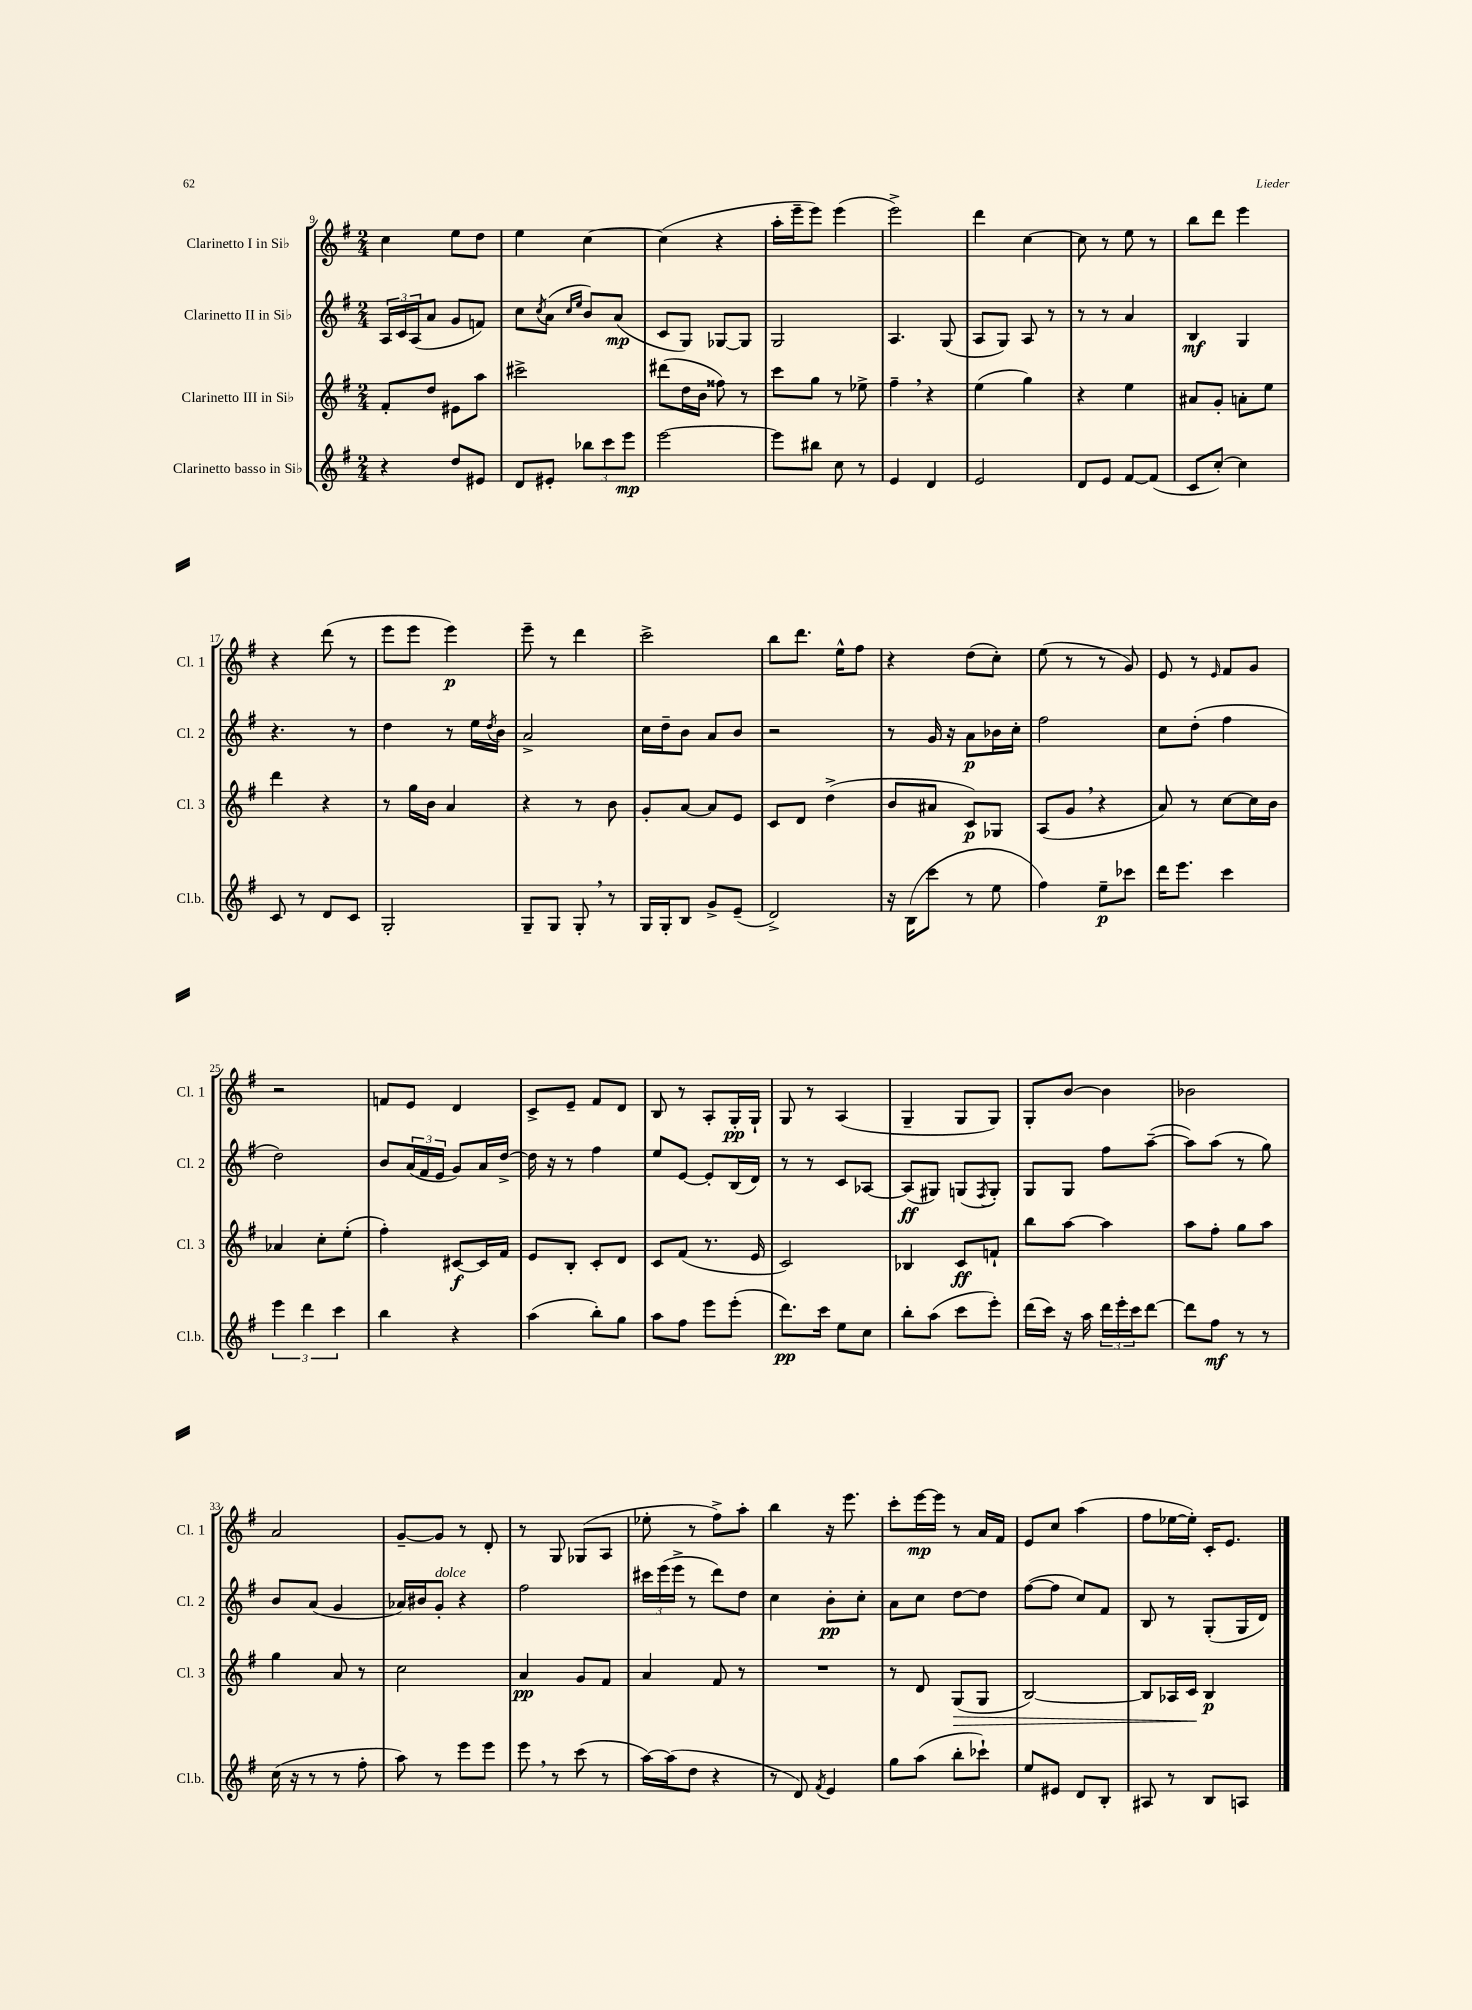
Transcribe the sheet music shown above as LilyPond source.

<<
\new StaffGroup <<
\new Staff = "s0" \with { instrumentName = "Clarinetto I in Sib" shortInstrumentName = "Cl. 1" } {
    \clef treble \key g \major \numericTimeSignature \time 2/4
    c''4 e''8 d''8 |
    e''4 c''4~ |
    c''4( r4 |
    a''16-. e'''16-- e'''8) e'''4( |
    e'''2->) |
    d'''4 c''4~ |
    c''8 r8 e''8 r8 |
    b''8 d'''8 e'''4 |
    r4 d'''8( r8 |
    e'''8 e'''8 e'''4\p) |
    e'''8-- r8 d'''4 |
    c'''2-> |
    b''8 d'''8. e''16-^ fis''8 |
    r4 d''8( c''8-.) |
    e''8( r8 r8 g'8) |
    e'8 r8 \grace { e'16 } fis'8 g'8 |
    r2 |
    f'8 e'8 d'4 |
    c'8-> e'8-- fis'8 d'8 |
    b8 r8 a8-. g16-.\pp g16-! |
    g8 r8 a4( |
    g4-- g8 g8) |
    g8-. b'8~ b'4 |
    bes'2 |
    a'2 |
    g'8~-- g'8 r8 d'8-. |
    r8 g8 ges8( a8 |
    ees''8-. r8 fis''8->) a''8-. |
    b''4 r16 e'''8. |
    c'''8-. e'''16~\mp e'''16 r8 a'16 fis'16 |
    e'8 c''8 a''4( |
    fis''8 ees''16~ ees''16-.) c'16-. e'8. \bar "|." |
}
\new Staff = "s1" \with { instrumentName = "Clarinetto II in Sib" shortInstrumentName = "Cl. 2" } {
    \clef treble \key g \major \numericTimeSignature \time 2/4
    \tuplet 3/2 { a16 c'16 a16( } a'8 g'8 f'8) |
    c''8 \acciaccatura { c''8 } a'8( \grace { c''16 e''16 } b'8) a'8\mp( |
    c'8 g8) ges8~ ges8 |
    g2 |
    a4. g8( |
    a8 g8) a8 r8 |
    r8 r8 a'4 |
    b4\mf g4 |
    r4. r8 |
    d''4 r8 e''16 \acciaccatura { d''8 } b'16 |
    a'2-> |
    c''16 d''16-- b'8 a'8 b'8 |
    r2 |
    r8 g'16 r16 a'8\p bes'16 c''16-. |
    fis''2 |
    c''8 d''8-.( fis''4 |
    d''2) |
    b'8 \tuplet 3/2 { a'16( fis'16 e'16 } g'8) a'16 d''16~-> |
    d''16 r16 r8 fis''4 |
    e''8 e'8~ e'8-. b16( d'16) |
    r8 r8 c'8 aes8~ |
    aes8\ff( gis8) g8( \acciaccatura { fis8 } g8-.) |
    g8 g8 fis''8 a''8~--( |
    a''8) a''8( r8 g''8) |
    b'8 a'8( g'4 |
    aes'16) bis'16 g'8-.^\markup { \italic "dolce" } r4 |
    fis''2 |
    \tuplet 3/2 { cis'''16 e'''16( e'''16-> } r8 d'''8) d''8 |
    c''4 b'8-.\pp c''8-. |
    a'8 c''8 d''8~ d''8 |
    fis''8~( fis''8 c''8) fis'8 |
    b8 r8 g8-.( g16 d'16) \bar "|." |
}
\new Staff = "s2" \with { instrumentName = "Clarinetto III in Sib" shortInstrumentName = "Cl. 3" } {
    \clef treble \key g \major \numericTimeSignature \time 2/4
    fis'8-. d''8 eis'8 a''8 |
    cis'''2-> |
    dis'''8( d''16 b'16 fisis''8) r8 |
    c'''8 g''8 r8 ees''8-> |
    fis''4-- \breathe r4 |
    e''4( g''4) |
    r4 e''4 |
    ais'8 g'8-. a'8-. e''8 |
    d'''4 r4 |
    r8 g''16 b'16 a'4 |
    r4 r8 b'8 |
    g'8-. a'8~ a'8 e'8 |
    c'8 d'8 d''4->( |
    b'8 ais'8 c'8\p) ges8 |
    a8( g'8 \breathe r4 |
    a'8) r8 c''8~ c''16 b'16 |
    aes'4 c''8-. e''8-.( |
    fis''4-.) cis'8~\f cis'16 fis'16 |
    e'8 b8-. c'8-. d'8 |
    c'8 fis'8( r8. e'16 |
    c'2) |
    bes4 c'8\ff f'8-! |
    b''8 a''8~ a''4 |
    a''8 fis''8-. g''8 a''8 |
    g''4 a'8 r8 |
    c''2 |
    a'4\pp g'8 fis'8 |
    a'4 fis'8 r8 |
    R2 |
    r8 d'8 g8\>( g8 |
    b2~) |
    b8 aes16 c'16\! b4\p \bar "|." |
}
\new Staff = "s3" \with { instrumentName = "Clarinetto basso in Sib" shortInstrumentName = "Cl.b." } {
    \clef treble \key g \major \numericTimeSignature \time 2/4
    r4 d''8 eis'8 |
    d'8 eis'8-. \tuplet 3/2 { bes''8 c'''8 e'''8\mp } |
    e'''2~ |
    e'''8 bis''8 c''8 r8 |
    e'4 d'4 |
    e'2 |
    d'8 e'8 fis'8~ fis'8( |
    c'8 c''8~-.) c''4 |
    c'8 r8 d'8 c'8 |
    g2-. |
    g8-- g8 g8-. \breathe r8 |
    g16 g16-. b8 g'8-> e'8--( |
    d'2->) |
    r16 b16( c'''8 r8 e''8 |
    fis''4) e''8--\p ces'''8 |
    d'''16 e'''8. c'''4 |
    \tuplet 3/2 { e'''4 d'''4 c'''4 } |
    b''4 r4 |
    a''4( b''8-.) g''8 |
    a''8 fis''8 e'''8 e'''8-.( |
    d'''8.\pp) c'''16 e''8 c''8 |
    b''8-. a''8( c'''8 e'''8-.) |
    d'''16( c'''16) r16 a''16 \tuplet 3/2 { d'''16 e'''16-. c'''16 } d'''8~ |
    d'''8 fis''8\mf r8 r8 |
    c''16( r16 r8 r8 fis''8-. |
    a''8) r8 e'''8 e'''8 |
    e'''8 \breathe r8 c'''8( r8 |
    a''16~) a''16( d''8 r4 |
    r8 d'8) \acciaccatura { fis'8 } e'4 |
    g''8 a''8( b''8-. ces'''8-!) |
    e''8 eis'8 d'8 b8-. |
    ais8 r8 b8 a8 \bar "|." |
}
>>
>>
\layout { \context { \Score currentBarNumber = #9 } }
